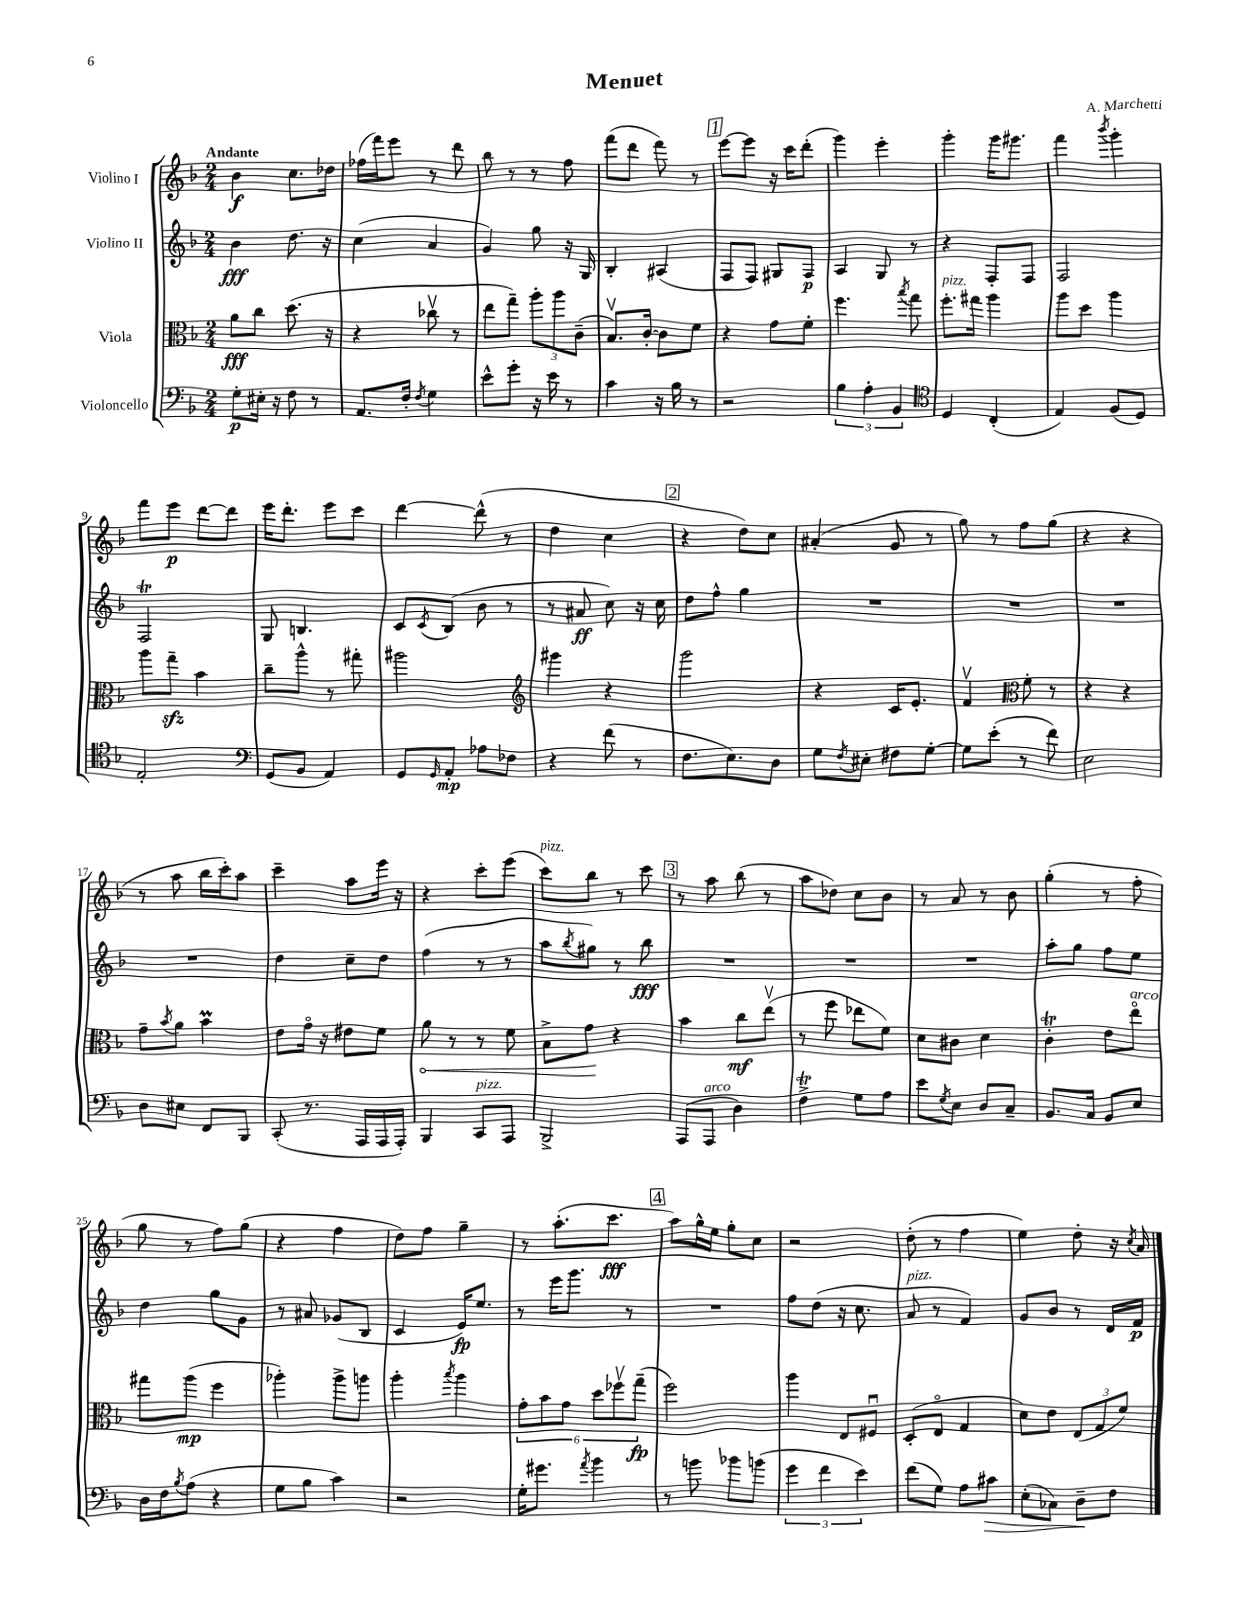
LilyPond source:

\header { title = "Menuet" composer = "A. Marchetti" }
<<
\new StaffGroup <<
\new Staff = "s0" \with { instrumentName = "Violino I" } {
    \clef treble \key f \major \numericTimeSignature \time 2/4 \tempo "Andante"
    bes'4\f c''8. des''16 |
    fes''16( f'''16) e'''8 r8 d'''8 |
    bes''8 r8 r8 f''8 |
    f'''8( d'''8 f'''8) r8 |
    \mark \markup { \box "1" } e'''8~ e'''8 r16 c'''16 d'''8-.( |
    g'''4) e'''4-. |
    g'''4-. g'''16 gis'''8. |
    f'''4 \acciaccatura { bes'''8 } g'''4-. |
    f'''8 e'''8\p d'''8~ d'''8 |
    e'''16 d'''8.-. e'''8 c'''8 |
    d'''4~ d'''8-^( r8 |
    d''4 c''4 |
    \mark \markup { \box "2" } r4 d''8) c''8 |
    ais'4-.( g'8 r8 |
    g''8) r8 f''8 g''8( |
    r4 r4 |
    r8 a''8 bes''16 c'''16-.) a''8 |
    c'''4-- a''8 e'''16 r16 |
    r4 c'''8-. e'''8( |
    c'''8^\markup { \italic "pizz." }) bes''8 r8 c'''8 |
    \mark \markup { \box "3" } r8 a''8 bes''8( r8 |
    a''8 des''8) c''8 bes'8 |
    r8 a'8 r8 bes'8 |
    g''4-.( r8 f''8-. |
    g''8 r8 f''8) g''8( |
    r4 f''4 |
    d''8) f''8 g''4-- |
    r8 a''8.-.( c'''8.\fff |
    \mark \markup { \box "4" } a''8) g''16-^ e''16 g''8-. c''8 |
    r2 |
    d''8-.( r8 f''4 |
    e''4) d''8-. r16 \acciaccatura { c''8 } a'16 \bar "|." |
}
\new Staff = "s1" \with { instrumentName = "Violino II" } {
    \clef treble \key f \major \numericTimeSignature \time 2/4
    bes'4\fff d''8. r16 |
    c''4( a'4 |
    g'4) g''8 r16 g16 |
    bes4-. ais4( |
    \mark \markup { \box "1" } f8 f8) gis8 f8\p |
    a4 g8 r8 |
    r4 f8-. f8 |
    f2 |
    f2\trill |
    g8 b4. |
    c'8 \acciaccatura { c'8 } bes8( bes'8 r8 |
    r8 ais'8\ff c''8) r16 c''16 |
    \mark \markup { \box "2" } d''8 f''8-^ g''4 |
    R2 |
    R2 |
    R2 |
    R2 |
    d''4 c''8-- d''8 |
    f''4( r8 r8 |
    a''8 \acciaccatura { bes''8 } gis''8) r8 bes''8\fff |
    \mark \markup { \box "3" } R2 |
    R2 |
    R2 |
    a''8-. g''8 f''8 e''8 |
    d''4 g''8 g'8 |
    r8 ais'8 ges'8( bes8 |
    c'4 e'16\fp) e''8. |
    r8 e'''16 g'''8. r8 |
    \mark \markup { \box "4" } R2 |
    f''8 d''8( r16 c''8. |
    a'8^\markup { \italic "pizz." } r8 f'4) |
    g'8 bes'8 r8 d'16 f'16\p \bar "|." |
}
\new Staff = "s2" \with { instrumentName = "Viola" } {
    \clef alto \key f \major \numericTimeSignature \time 2/4
    a'8\fff c''8 d''8.( r16 |
    r4 ces''8\upbow r8 |
    e''8 g''8--) \tuplet 3/2 { a''8-. a''8 c'8--( } |
    bes8.\upbow) c'16~-. c'8 f'8 |
    \mark \markup { \box "1" } r4 g'8 f'8-. |
    f''4. \acciaccatura { bes''8 } g''8 |
    f''8.-.^\markup { \italic "pizz." } gis''16 a''4 |
    a''8 d''8 a''4 |
    a''8 g''8--\sfz bes'4 |
    c''8-- a''8-^ r8 gis''8-. |
    ais''2 |
    \clef treble gis'''4 r4 |
    \mark \markup { \box "2" } g'''2 |
    r4 c'16 e'8.-. |
    f'4\upbow \clef alto f'8-. r8 |
    r4 r4 |
    g'8-- \acciaccatura { bes'8 } a'8 bes'4\prall |
    e'8 g'16\flageolet r16 eis'8 f'8 |
    \once \override Hairpin.circled-tip = ##t a'8\< r8 r8 f'8 |
    bes8-> g'8\! r4 |
    \mark \markup { \box "3" } bes'4 c''8\mf e''8\upbow( |
    r8 f''8 ees''8 f'8) |
    d'8 cis'8 d'4 |
    c'4-.\trill e'8 e''8\flageolet^\markup { \italic "arco" } |
    gis''8 a''8\mp( f''4 |
    aes''4-.) aes''8-> a''8 |
    a''4-. \acciaccatura { bes''8 } a''4 |
    \tuplet 6/4 { g'8-. bes'8 g'8 d''8 fes''8\upbow g''8--\fp( } |
    \mark \markup { \box "4" } f''2) |
    a''4 e8 fis8\downbow |
    d8-.( e8\flageolet g4 |
    d'8) e'8 \tuplet 3/2 { e8( g8 f'8) } \bar "|." |
}
\new Staff = "s3" \with { instrumentName = "Violoncello" } {
    \clef bass \key f \major \numericTimeSignature \time 2/4
    g8-.\p eis16-. r16 f8 r8 |
    a,8. f16-. \acciaccatura { f8 } g4 |
    e'8-^ g'8-. r16 e'16 r8 |
    c'4 r16 bes16 r8 |
    \mark \markup { \box "1" } r2 |
    \tuplet 3/2 { bes4 a4-. bes,4 } |
    \clef tenor d4 c4-.( |
    e4) f8( d8) |
    e2-. |
    \clef bass g,8( bes,8 a,4) |
    g,8 \grace { g,16 } a,8-.\mp aes8 fes8 |
    r4 f'8( r8 |
    \mark \markup { \box "2" } f8. e8.) d8 |
    g8 \acciaccatura { f8 } eis8-. fis8 g8~-. |
    g8 e'8-.( r8 f'8) |
    e2 |
    d8 eis8 f,8 bes,,8 |
    c,8-.( r8. a,,16 a,,16 a,,16-.) |
    bes,,4 c,8^\markup { \italic "pizz." } a,,8 |
    bes,,2-> |
    \mark \markup { \box "3" } a,,8( a,,8^\markup { \italic "arco" } d4) |
    f4->\trill g8 a8 |
    e'8 \acciaccatura { g8 } e8 d8 c8-- |
    bes,8. c16 bes,8 e8 |
    d16 f16 \acciaccatura { bes8 } a8( r4 |
    g8 bes8 c'4) |
    r2 |
    g16-. gis'8. \acciaccatura { a'8 } bes'4 |
    \mark \markup { \box "4" } r8 b'8 bes'8 b'8( |
    \tuplet 3/2 { g'4 f'4 e'4) } |
    f'8( g8) a8 cis'8\> |
    e8-.( ces8) d8--\! f8 \bar "|." |
}
>>
>>
